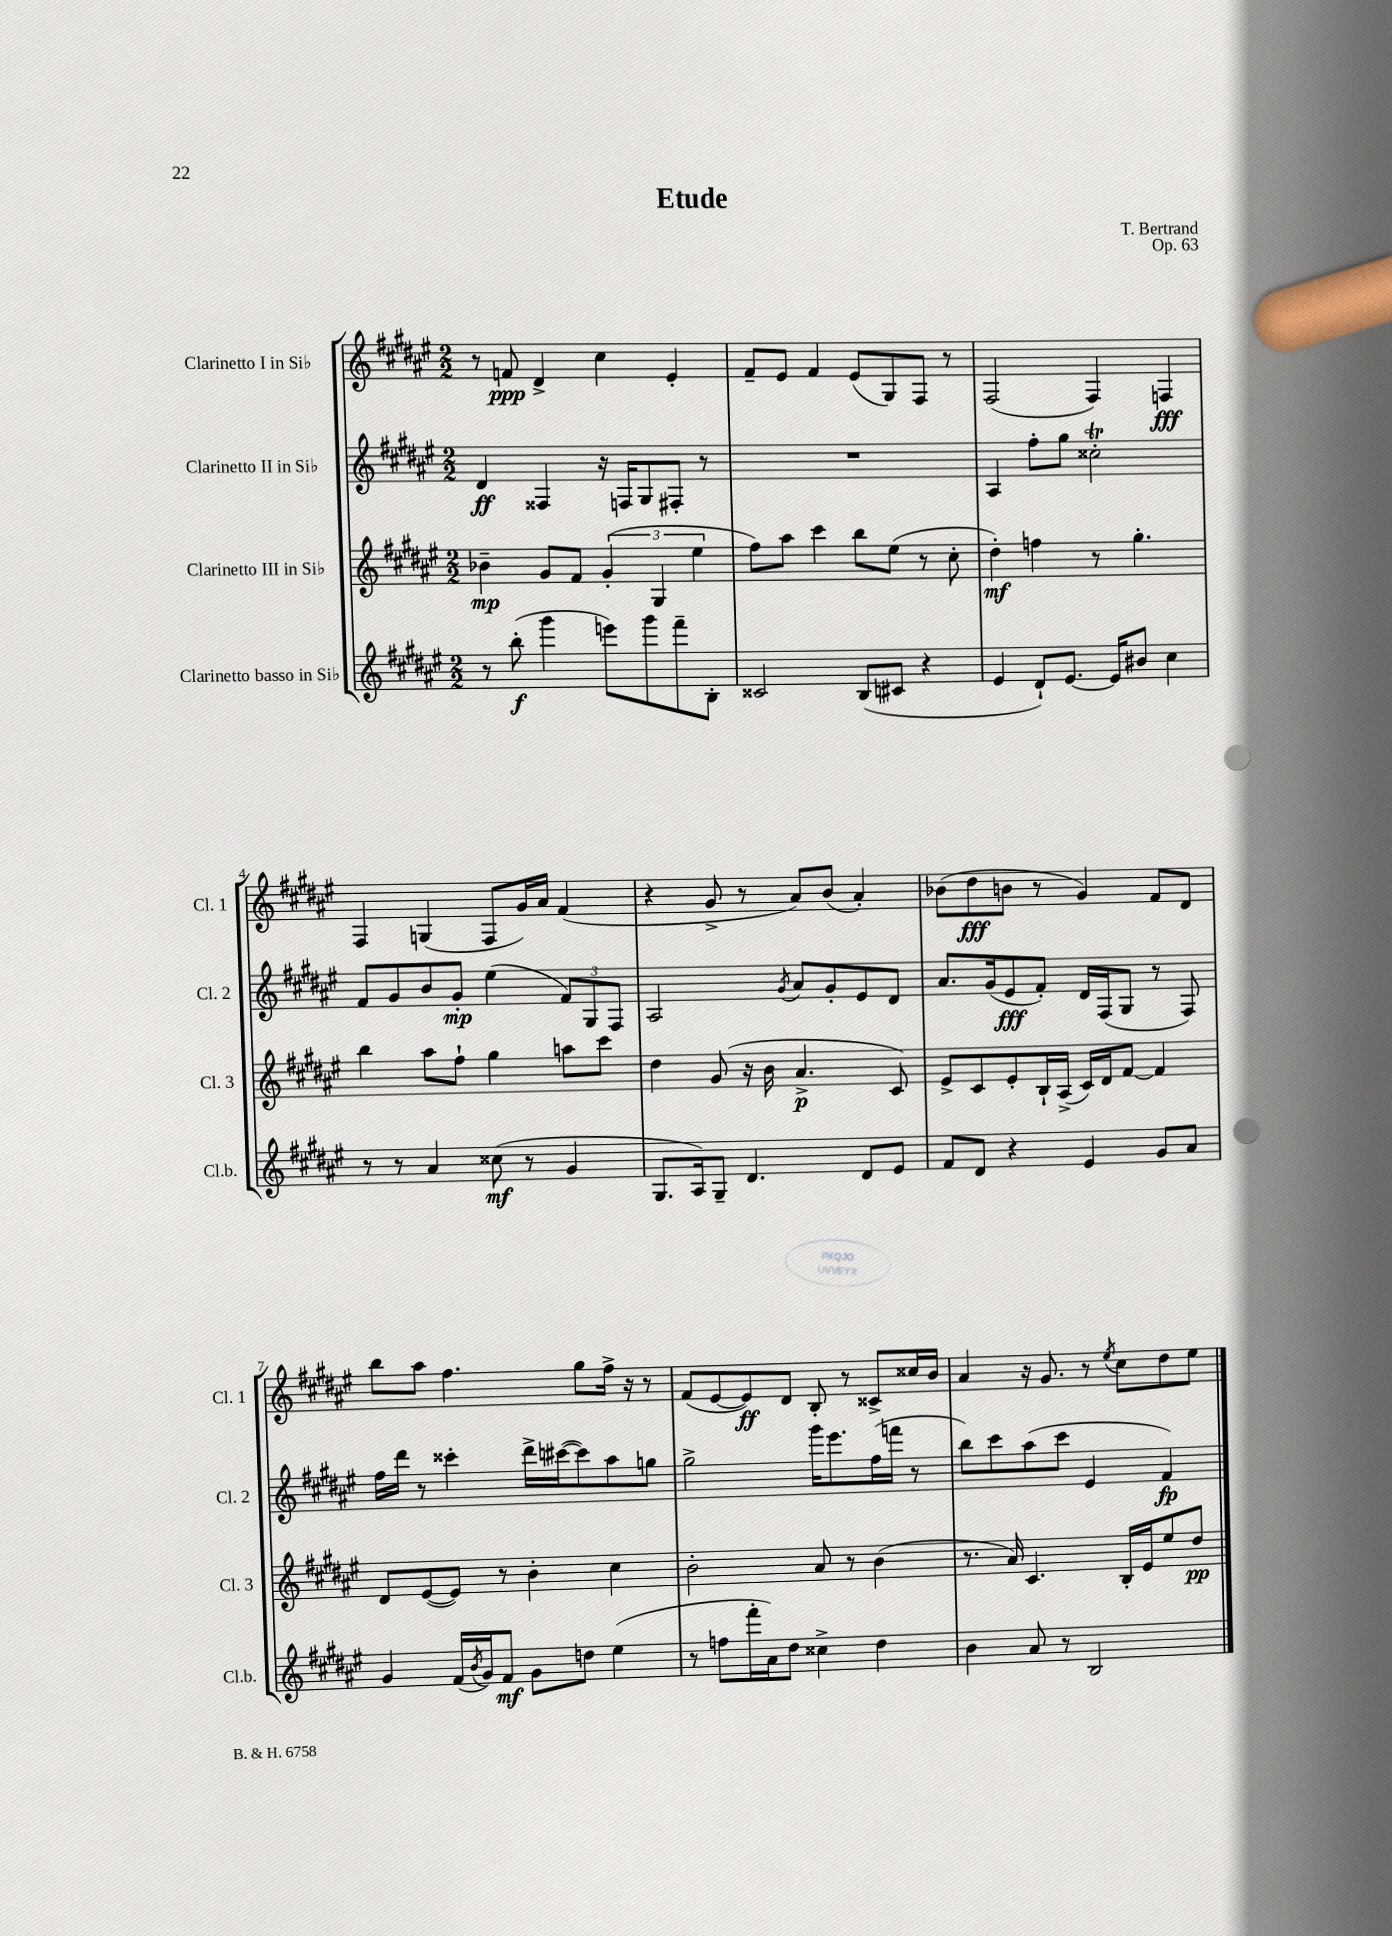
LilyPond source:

\header { title = "Etude" composer = "T. Bertrand" opus = "Op. 63" }
<<
\new StaffGroup <<
\new Staff = "s0" \with { instrumentName = "Clarinetto I in Sib" shortInstrumentName = "Cl. 1" } {
    \clef treble \key fis \major \numericTimeSignature \time 2/2
    r8 f'8\ppp dis'4-> cis''4 eis'4-. |
    fis'8-- eis'8 fis'4 eis'8( gis8) fis8 r8 |
    fis2( fis4) f4\fff |
    fis4 g4( fis8 gis'16) ais'16 fis'4( |
    r4 gis'8-> r8 ais'8) b'8( ais'4-.) |
    bes'8( dis''8\fff b'8 r8 gis'4) fis'8 dis'8 |
    b''8 ais''8 fis''4. gis''8 fis''16-> r16 r8 |
    fis'8( eis'8~ eis'8\ff) dis'8 b8-. r8 cisis'8-> cisis''16 b'16 |
    ais'4 r16 gis'8. r8 \acciaccatura { eis''8 } cis''8 dis''8 eis''8 \bar "|." |
}
\new Staff = "s1" \with { instrumentName = "Clarinetto II in Sib" shortInstrumentName = "Cl. 2" } {
    \clef treble \key fis \major \numericTimeSignature \time 2/2
    dis'4\ff fisis4 r16 f16 gis8 fis8-. r8 |
    R1 |
    ais4 fis''8-. gis''8 cisis''2-.\trill |
    fis'8 gis'8 b'8 gis'8-.\mp eis''4( \tuplet 3/2 { fis'8) gis8 fis8 } |
    ais2 \acciaccatura { gis'8 } ais'8 gis'8-. eis'8 dis'8 |
    ais'8. gis'16( eis'8\fff fis'8-.) dis'16 fis16( gis8 r8 fis8) |
    fis''16 dis'''16 r8 cisis'''4-. dis'''16-> cis'''16~( cis'''8) ais''8 g''8 |
    gis''2-> gis'''16 eis'''8. fis''16( f'''16 r8 |
    b''8) cis'''8 ais''8( cis'''8 eis'4 fis'4\fp) \bar "|." |
}
\new Staff = "s2" \with { instrumentName = "Clarinetto III in Sib" shortInstrumentName = "Cl. 3" } {
    \clef treble \key fis \major \numericTimeSignature \time 2/2
    bes'4--\mp gis'8 fis'8 \tuplet 3/2 { gis'4-.( gis4 eis''4 } |
    fis''8) ais''8 cis'''4 b''8 eis''8( r8 cis''8-. |
    dis''4-.\mf) f''4 r8 gis''4.-. |
    b''4 ais''8 fis''8-! gis''4 a''8 cis'''8 |
    dis''4 gis'8( r16 b'16 ais'4.->\p cis'8) |
    eis'8-> cis'8 eis'8-. b16-! ais16->( cis'16) dis'16 fis'8~ fis'4 |
    dis'8 eis'8~( eis'8) r8 b'4-. cis''4 |
    b'2-. ais'8 r8 b'4( |
    r8. ais'16) cis'4. b16-. eis'16 eis''8 dis''8\pp \bar "|." |
}
\new Staff = "s3" \with { instrumentName = "Clarinetto basso in Sib" shortInstrumentName = "Cl.b." } {
    \clef treble \key fis \major \numericTimeSignature \time 2/2
    r8 b''8-.\f( gis'''4 e'''8) gis'''8 fis'''8-- b8-. |
    cisis'2 b8( cis'8 r4 |
    eis'4 dis'8-!) eis'8.~ eis'16 bis'8 cis''4 |
    r8 r8 ais'4 cisis''8\mf( r8 gis'4 |
    gis8. ais16) gis8-- dis'4. dis'8 eis'8 |
    fis'8 dis'8 r4 eis'4 gis'8 ais'8 |
    gis'4 fis'16( \acciaccatura { b'8 } gis'16) fis'8\mf gis'8 d''8 eis''4( |
    r8 f''8 fis'''16-. ais'16) dis''8 cisis''4-> dis''4 |
    b'4 ais'8 r8 b2 \bar "|." |
}
>>
>>
